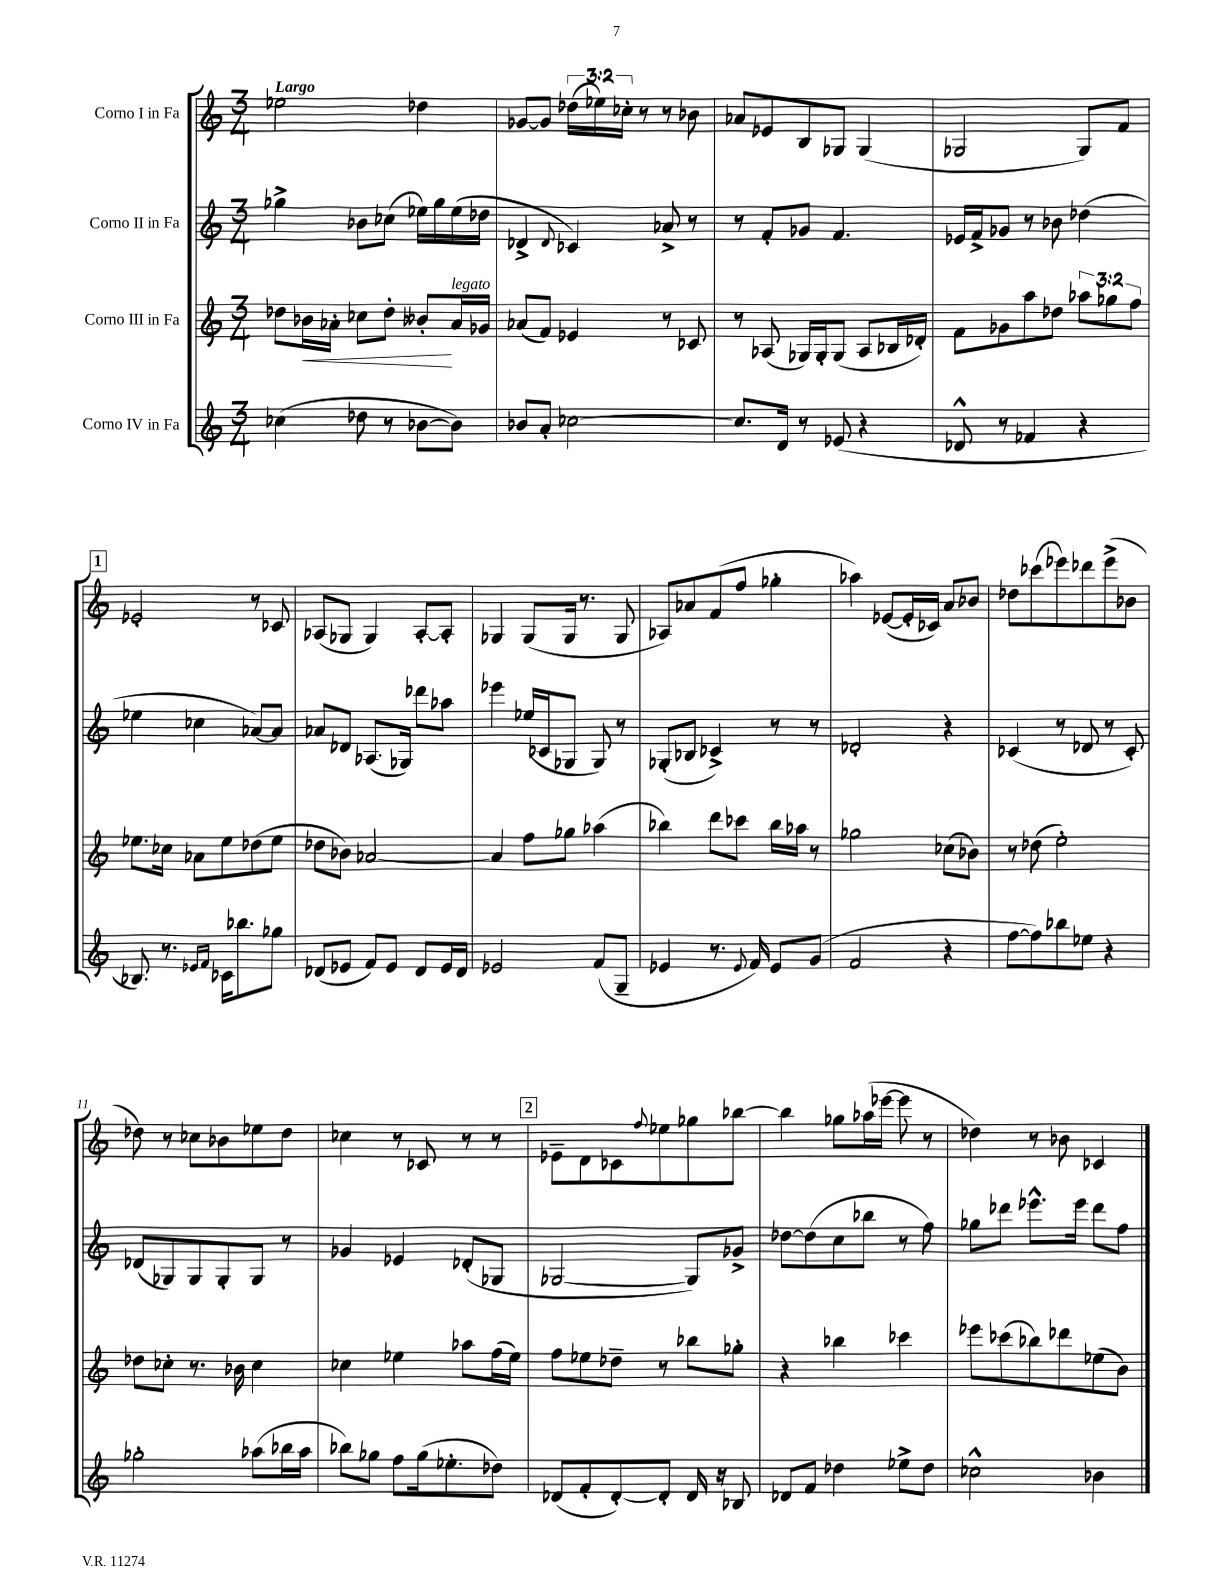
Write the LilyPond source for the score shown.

<<
\new StaffGroup <<
\new Staff = "s0" \with { instrumentName = "Corno I in Fa" } {
    \clef treble \key c \major \numericTimeSignature \time 3/4 \override Staff.TupletNumber.text = #tuplet-number::calc-fraction-text \tempo "Largo"
    ees''2 des''4 |
    ges'8~ ges'8 \tuplet 3/2 { des''16( ees''16) ces''16-. } r8 r8 bes'8 |
    aes'8 ees'8 b8 ges8 ges4( |
    ges2 ges8) f'8 |
    \mark \markup { \box "1" } ees'2-. r8 ces'8 |
    aes8( ges8 ges4) aes8~-. aes8-. |
    ges4 ges8( ges16 r8. ges8 |
    aes8) aes'8 f'8( f''8 ges''4-. |
    aes''4) ees'8~( ees'16-. ces'16) a'8 bes'8 |
    des''8 ces'''8( ees'''8) des'''8 ees'''8->( bes'8 |
    des''8) r8 ces''8 bes'8 ees''8 des''8 |
    ces''4 r8 ces'8 r8 r8 |
    \mark \markup { \box "2" } ees'8-- d'8 ces'8 \appoggiatura { f''8 } ees''8 ges''8 bes''8~ |
    bes''4 ges''8 aes''16( ees'''16~ ees'''8 r8 |
    des''4) r8 bes'8 ces'4 \bar "|." |
}
\new Staff = "s1" \with { instrumentName = "Corno II in Fa" } {
    \clef treble \key c \major \numericTimeSignature \time 3/4
    ges''4-> bes'8 ces''8( ees''16) ges''16 ees''16( des''16 |
    des'4-> \appoggiatura { des'8 } ces'4) aes'8-> r8 |
    r8 f'8-. ges'8 f'4. |
    ees'16 f'16-> ges'8 r8 bes'8 des''4( |
    \mark \markup { \box "1" } ees''4 ces''4 aes'8~) aes'8 |
    aes'8 des'8 aes8.( ges16) des'''8 aes''8 |
    ees'''4 ees''16( ces'16 ges8 ges8) r8 |
    ges8-.( bes8 ces'4->) r8 r8 |
    des'2-. r4 |
    ces'4( r8 des'8 r8 ces'8-.) |
    des'8( ges8) ges8 ges8-. ges8 r8 |
    ges'4 ees'4 des'8-.( ges8 |
    \mark \markup { \box "2" } ges2~ ges8) ges'8-> |
    des''8~ des''8( c''8 bes''8 r8 f''8) |
    ges''8 des'''8 ees'''8.-^ ees'''16 des'''8 f''8 \bar "|." |
}
\new Staff = "s2" \with { instrumentName = "Corno III in Fa" } {
    \clef treble \key c \major \numericTimeSignature \time 3/4 \override Staff.TupletNumber.text = #tuplet-number::calc-fraction-text
    des''8 bes'16\< aes'16-. ces''8 des''8-. beses'8-.\! aes'16^\markup { \italic "legato" } ges'16 |
    aes'8( f'8) ees'4 r8 ces'8 |
    r8 aes8( ges16) ges16-. ges8( aes8 bes16 des'16-.) |
    f'8 ges'8 a''8 des''8 \tuplet 3/2 { aes''8 ges''8 f''8 } |
    \mark \markup { \box "1" } ees''8. ces''16 aes'8 ees''8 des''8( ees''8 |
    des''8 bes'8) aes'2~ |
    aes'4 f''8 ges''8 aes''4( |
    bes''4) d'''8 ces'''8 bes''16 aes''16 r8 |
    ges''2 ces''8( bes'8) |
    r8 des''8( e''2-.) |
    des''8 ces''8-. r8. bes'16 ces''4 |
    ces''4 ees''4 aes''8 f''16( ees''16) |
    \mark \markup { \box "2" } f''8 ees''8 des''8-- r8 bes''8 ges''8-. |
    r4 bes''4 ces'''4 |
    ees'''8 ces'''8( bes''8) des'''8 ees''8( b'8) \bar "|." |
}
\new Staff = "s3" \with { instrumentName = "Corno IV in Fa" } {
    \clef treble \key c \major \numericTimeSignature \time 3/4
    ces''4( des''8 r8 bes'8~ bes'8) |
    bes'8 a'8-. ces''2~ |
    ces''8. d'16 r8 ees'8( r4 |
    des'8-^ r8 fes'4 r4 |
    \mark \markup { \box "1" } bes8.) r8. \grace { ees'16 f'16 } ces'16 bes''8. ges''8 |
    des'8( ees'8 f'8) ees'8 des'8 ees'16 des'16 |
    ees'2 f'8( g8-- |
    ees'4 r8. \appoggiatura { ees'8 } f'16) ees'8 g'8( |
    f'2 r4 |
    f''8~ f''8) bes''8 ees''8 r4 |
    ges''2-. aes''8( bes''16 aes''16 |
    bes''8) ges''8 f''8 ges''16( ees''8.-. des''8) |
    \mark \markup { \box "2" } des'8( f'8-. des'8~-.) des'8-. des'16 r16 bes8 |
    des'8 f'8 des''4 ees''8-> des''8 |
    ces''2-^ bes'4 \bar "|." |
}
>>
>>
